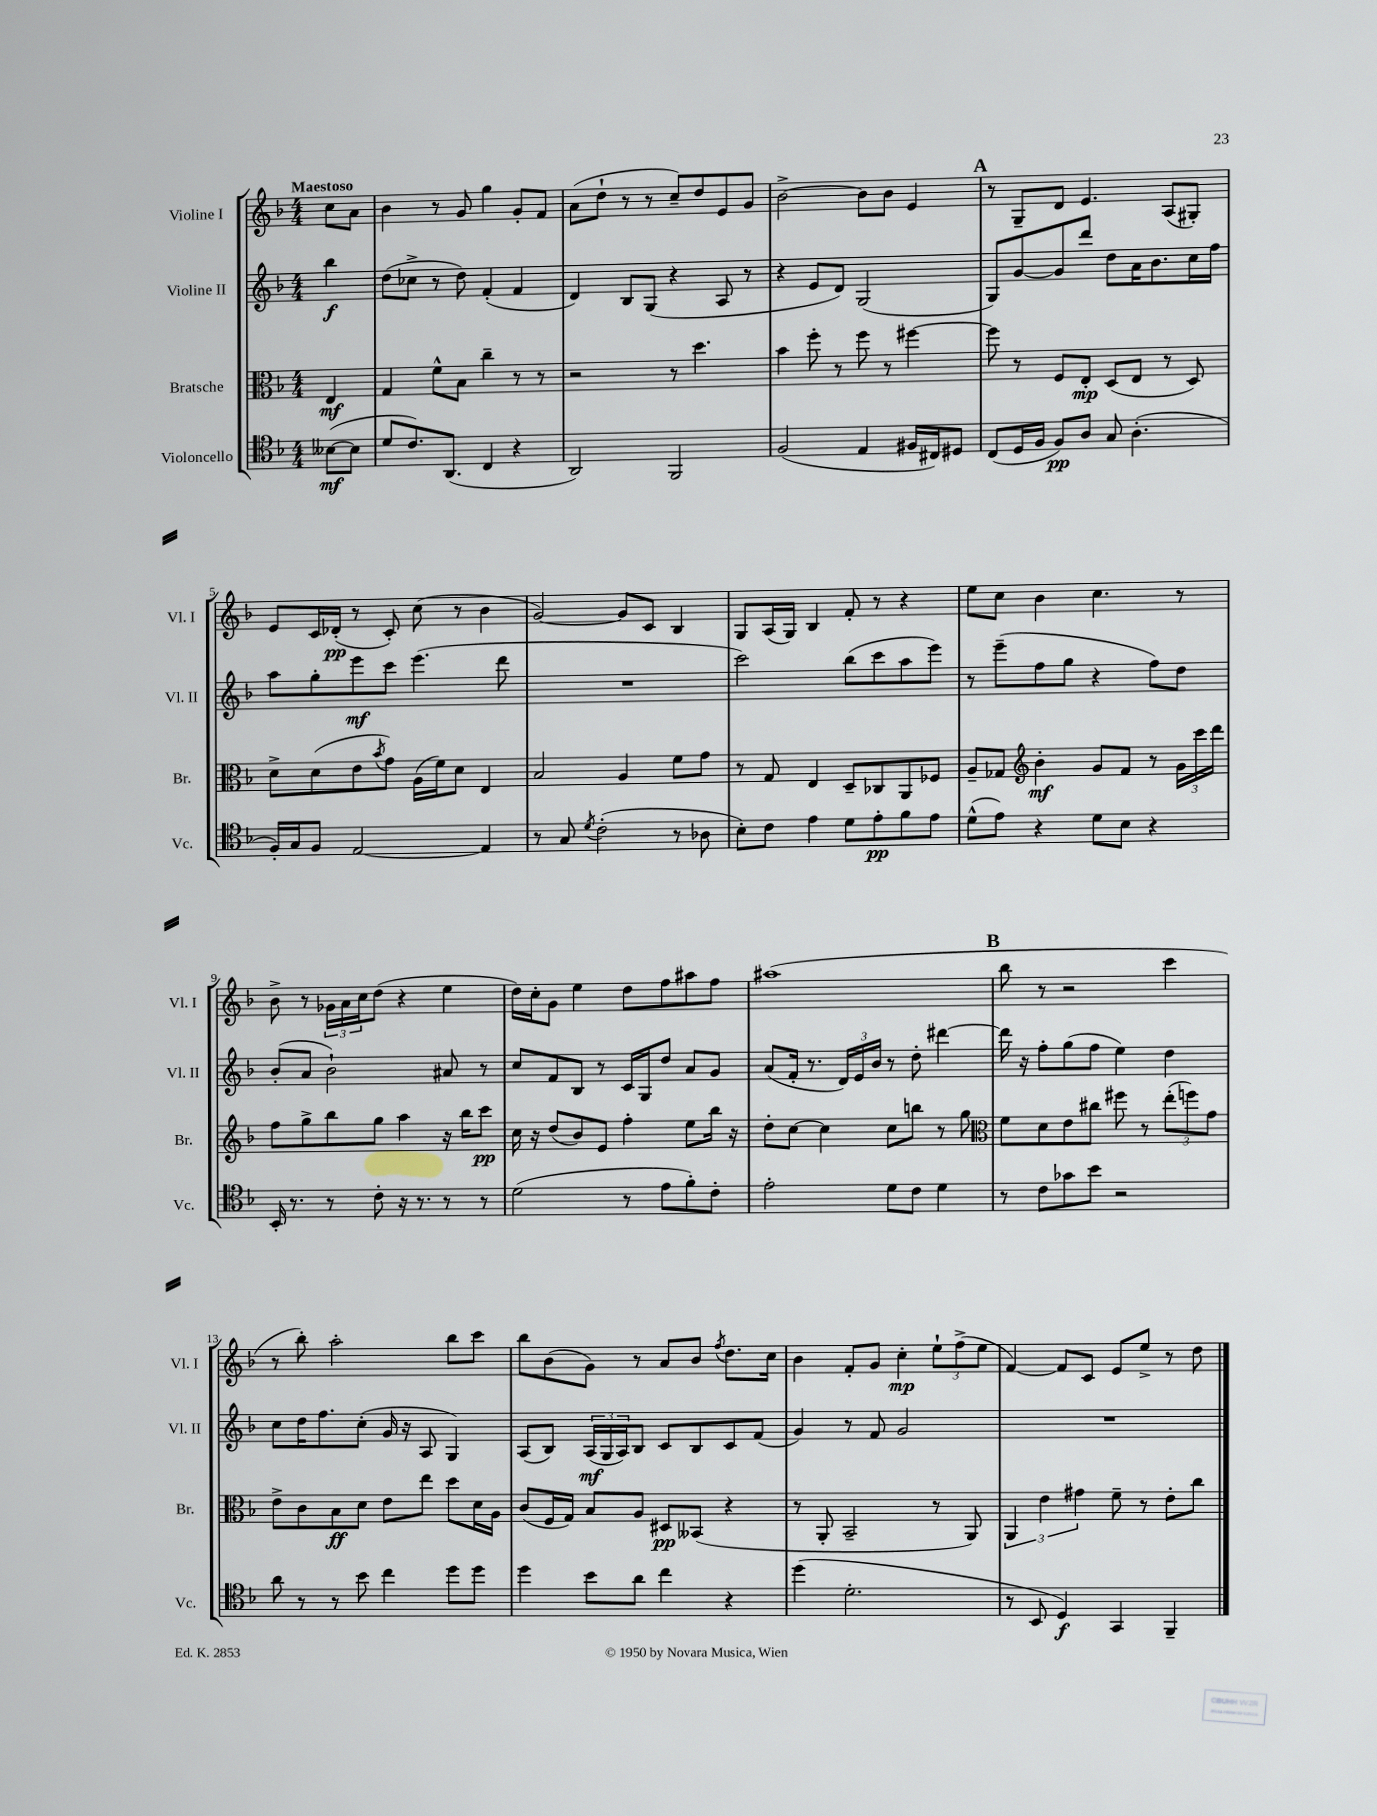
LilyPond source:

<<
\new StaffGroup <<
\new Staff = "s0" \with { instrumentName = "Violine I" shortInstrumentName = "Vl. I" } {
    \clef treble \key f \major \numericTimeSignature \time 4/4 \partial 4 \tempo "Maestoso"
    c''8 a'8 |
    bes'4 r8 g'8 g''4 g'8-. f'8 |
    a'8( d''8-! r8 r8 c''8--) d''8 e'8 g'8 |
    bes'2~-> bes'8 bes'8 e'4 |
    \mark \markup { \bold "A" } r8 g8-- d'8 e'4. a8( gis8-.) |
    e'8 c'16 des'16-.\pp( r8 c'8-.) c''8( r8 bes'4 |
    g'2~) g'8 c'8 bes4 |
    g8 a16( g16) bes4 f'8-. r8 r4 |
    e''8 c''8 bes'4 c''4. r8 |
    bes'8-> r8 \tuplet 3/2 { ges'16 a'16 c''16 } d''8( r4 e''4 |
    d''16) c''16-. g'8 e''4 d''8 f''8 ais''8 f''8 |
    ais''1( |
    \mark \markup { \bold "B" } bes''8 r8 r2 c'''4 |
    r8 bes''8-.) a''2-. bes''8 c'''8 |
    bes''8 bes'8( g'8) r8 a'8 bes'8 \acciaccatura { f''8 } d''8. c''16 |
    bes'4 f'8-. g'8 c''4-.\mp \tuplet 3/2 { e''8-! f''8->( e''8 } |
    f'4~) f'8 c'8 e'8 e''8-> r8 d''8 \bar "|." |
}
\new Staff = "s1" \with { instrumentName = "Violine II" shortInstrumentName = "Vl. II" } {
    \clef treble \key f \major \numericTimeSignature \time 4/4 \partial 4
    bes''4\f |
    d''8( ces''8-> r8 d''8) f'4-.( f'4 |
    d'4) bes8 g8( r4 a8 r8 |
    r4 e'8 d'8) g2( |
    \mark \markup { \bold "A" } g8) g'8~ g'8 d'''8 d''8 a'16 bes'8. c''16 f''16 |
    a''8 g''8-. e'''8\mf c'''8 e'''4.( d'''8 |
    R1 |
    c'''2) bes''8( c'''8 a''8 e'''8) |
    r8 e'''8--( f''8 g''8 r4 f''8) d''8 |
    bes'8-.( a'8 bes'2-!) ais'8 r8 |
    c''8 f'8 bes8 r8 c'16 g16 d''8 a'8 g'8 |
    a'8( f'16-. r8. \tuplet 3/2 { d'16) e'16 bes'16 } r8 d''8-. dis'''4~ |
    \mark \markup { \bold "B" } dis'''16 r16 f''8-. g''8( f''8 e''4) d''4 |
    c''8 d''16 f''8. c''8-.( g'16 r16 a8 g4) |
    a8( bes8) \tuplet 3/2 { a16\mf( g16 a16) } bes8 c'8 bes8 c'8 f'8( |
    g'4) r8 f'8 g'2 |
    R1 \bar "|." |
}
\new Staff = "s2" \with { instrumentName = "Bratsche" shortInstrumentName = "Br." } {
    \clef alto \key f \major \numericTimeSignature \time 4/4 \partial 4
    e4\mf |
    g4 f'8-^ bes8 c''4-- r8 r8 |
    r2 r8 d''4. |
    bes'4 f''8-. r8 f''8 r8 fis''4~ |
    \mark \markup { \bold "A" } fis''8 r8 f8 e8-.\mp d8( e8 r8 d8) |
    d'8-> d'8( e'8 \acciaccatura { bes'8 } g'8) a16( f'16) d'8 e4 |
    bes2 a4 f'8 g'8 |
    r8 g8 e4 d8-- ces8 a,8 fes8 |
    a8-- ges8 \clef treble bes'4-.\mf g'8 f'8 r8 \tuplet 3/2 { g'16 c'''16 d'''16 } |
    f''8 g''8-> bes''8 g''8 a''4 r16 bes''16 c'''8\pp |
    c''16 r16 d''8( bes'8) e'8 f''4-. e''8 bes''16 r16 |
    d''8-. c''8~ c''4 c''8 b''8 r8 g''8 |
    \mark \markup { \bold "B" } \clef alto f'8 d'8 e'8 cis''8 fis''8 r8 \tuplet 3/2 { e''8-.( f''8) g'8 } |
    e'8-> c'8 bes8\ff d'8 e'8 e''8 d''8 d'16 a16 |
    c'8( f16 g16) bes8 a8 dis8\pp beses,8( r4 |
    r8 a,8-. bes,2-- r8 a,8) |
    \tuplet 3/2 { a,4 e'4 gis'4 } f'8-- r8 e'8-. c''8 \bar "|." |
}
\new Staff = "s3" \with { instrumentName = "Violoncello" shortInstrumentName = "Vc." } {
    \clef tenor \key f \major \numericTimeSignature \time 4/4 \partial 4
    beses8~\mf( beses8 |
    d'8 c'8.) a,8.( c4 r4 |
    a,2) f,2 |
    f2( e4 fis16 cis16) dis8 |
    \mark \markup { \bold "A" } c8( d16 f16 f8\pp) a8 g8 a4.-.( |
    f16-.) g16 f8 e2~ e4 |
    r8 g8 \acciaccatura { d'8 } c'2-.( r8 aes8 |
    bes8-.) c'8 e'4 d'8 e'8-.\pp f'8 e'8 |
    d'8-^( e'8) r4 d'8 bes8 r4 |
    bes,16-. r8. r8 c'8-. r16 r8. r8 r8 |
    d'2( r8 e'8 f'8-.) c'8-. |
    e'2-. d'8 c'8 d'4 |
    \mark \markup { \bold "B" } r8 c'8 ges'8 bes'8 r2 |
    a'8 r8 r8 bes'8 c''4 d''8 d''8 |
    d''4 bes'8 a'8 c''4 r4 |
    d''4( d'2.-. |
    r8 bes,8 d4\f) g,4 f,4-- \bar "|." |
}
>>
>>
